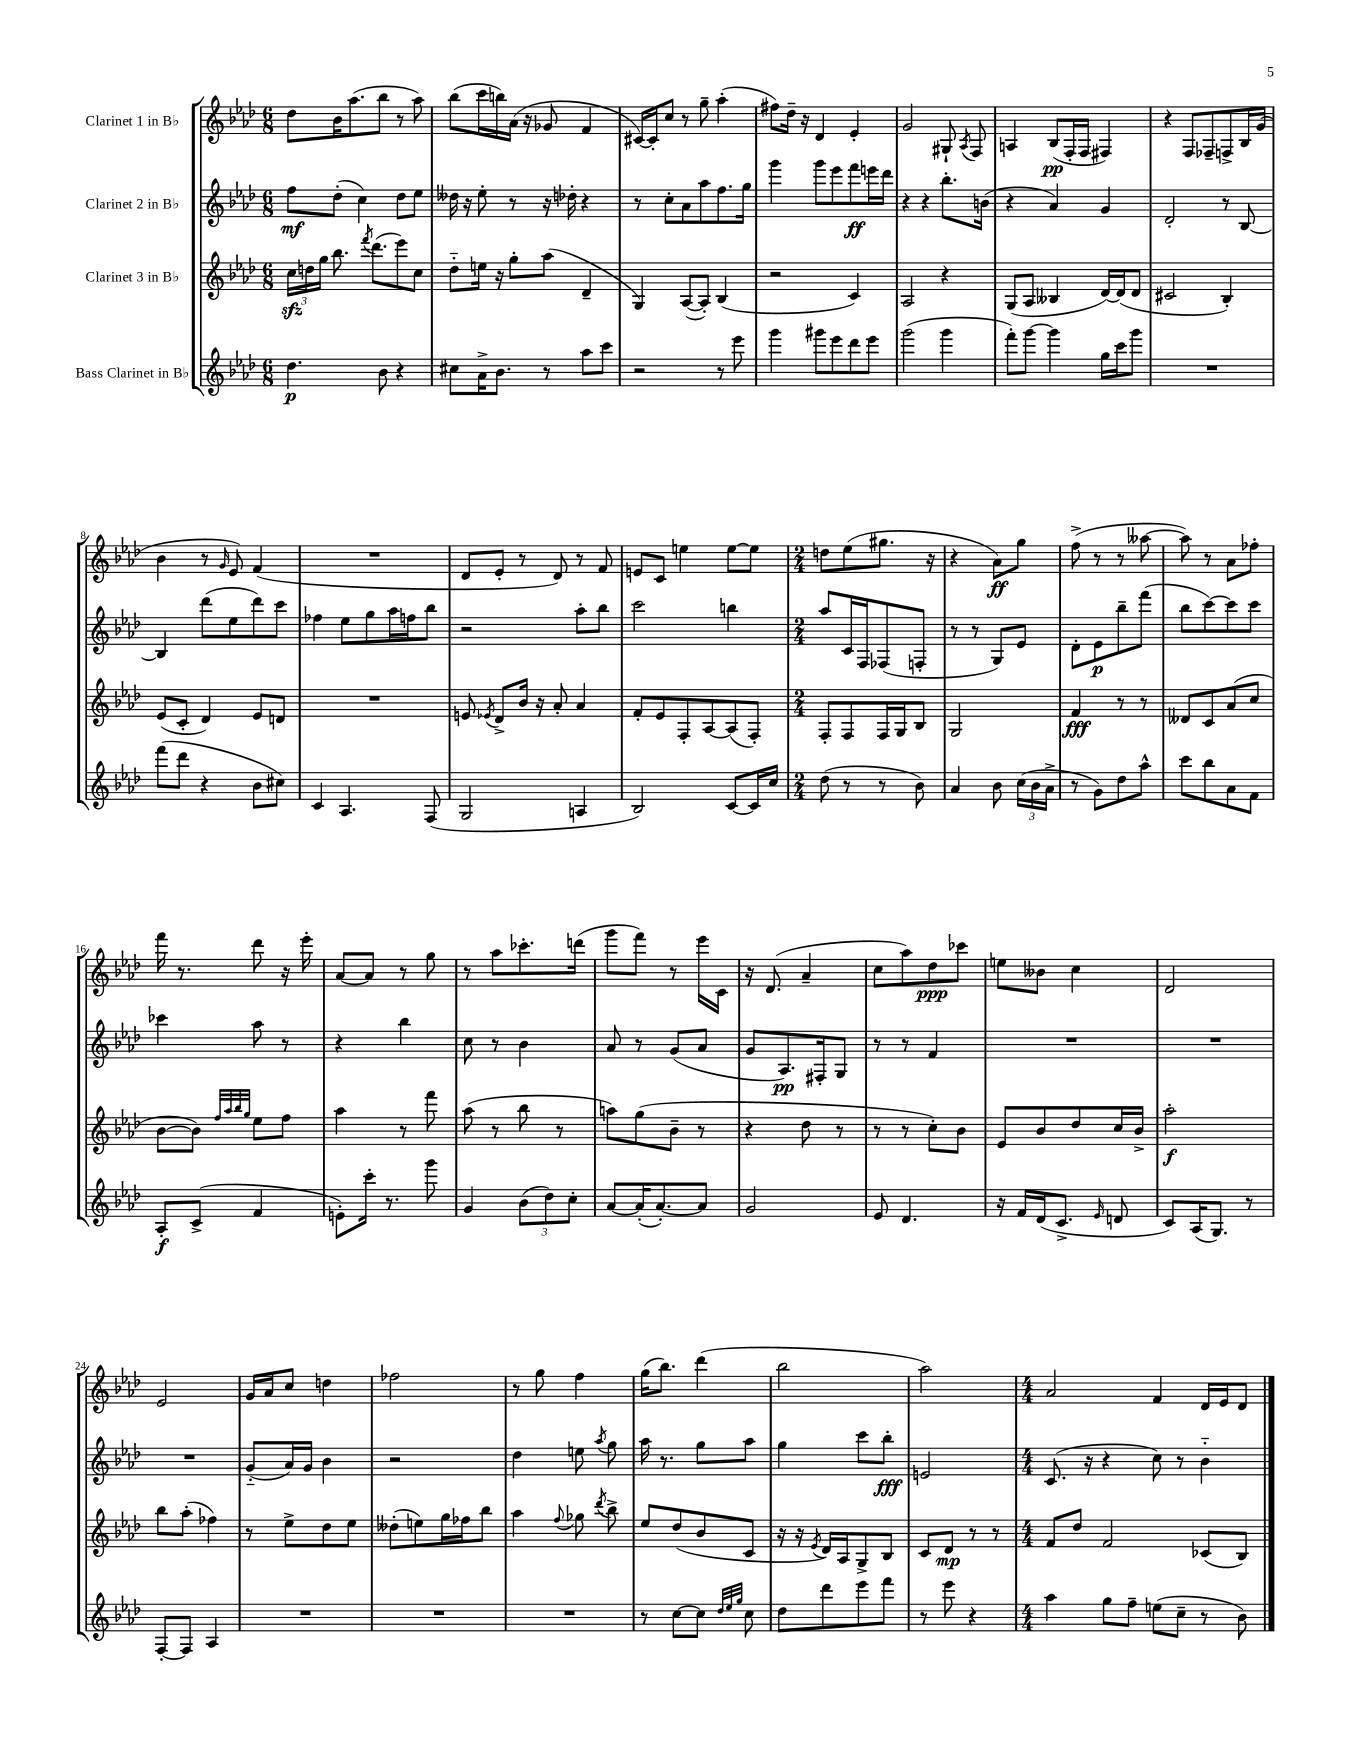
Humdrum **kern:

**kern	**kern	**kern	**kern
*staff4	*staff3	*staff2	*staff1
*clefG2	*clefG2	*clefG2	*clefG2
*k[b-e-a-d-]	*k[b-e-a-d-]	*k[b-e-a-d-]	*k[b-e-a-d-]
*M6/8	*M6/8	*M6/8	*M6/8
4.dd-	24cc	8ff	8dd-
.	24dd	.	.
.	24gg	.	.
.	8.bb-	(8dd-'	16b-
.	.	.	(8.aa-
.	.	4cc)	.
.	8qfff	.	.
.	(8.ddd-	.	.
8b-	.	.	8bb-
4r	8eee-)	8dd-	8r
.	8cc	8ee-	8aa-)
=	=	=	=
8cc#	8dd-'~	16dd--	(8bb-
.	.	16r	.
16a-^	16ee	8ee-'	16ccc
8.b-	16r	.	16bb)
.	8gg'	8r	(16a-
.	.	.	16r
8r	(8aa-	16r	8g-
.	.	16dd-'	.
8aa-	4d-~	4r	4f
8ccc	.	.	.
=	=	=	=
2r	4G)	8r	[16c#)
.	.	.	16c#']
.	.	8cc'	8cc
.	([8A-	8a-	8r
.	8A-'])	8aa-	8gg~
8r	(4B-	8.ff	(4aa-'
8eee-	.	.	.
.	.	16gg	.
=	=	=	=
4ggg	2r	4ggg	8ff#)
.	.	.	16dd-~
.	.	.	16r
8ggg#	.	8ggg	4d-
8eee-	.	8eee-	.
8ddd-	4c)	8fff	4e-'
8eee-	.	16eee	.
.	.	16ddd-	.
=	=	=	=
(2ggg	2A-	4r	2g
.	.	4r	.
4ggg	4r	8.bb-'	8G#`
.	.	.	8qA-
.	.	.	8F
.	.	(16b	.
=	=	=	=
8fff')	(8G	4r	4A
[8ggg	8A-	.	.
4ggg]	4B--	4a-)	(8B-
.	.	.	16F'
.	.	.	16F
16gg	[16d-)	4g	4F#)
16ccc	(16d-]	.	.
8ggg	8d-	.	.
=	=	=	=
2.r	2c#	2d-'	4r
.	.	.	8F
.	.	.	8F-~
.	4B-')	8r	8F^
.	.	[8B-	16B-
.	.	.	(16g
=	=	=	=
(8fff	(8e-	4B-]	4b-
8ddd-	8c'	.	.
4r	4d-)	(8ddd-	8r
.	.	.	16qqg
.	.	8ee-	8e-)
8b-	8e-	8ddd-)	(4f
8cc#)	8d	8ccc	.
=	=	=	=
4c	2.r	4ff-	2.r
4.A-	.	8ee-	.
.	.	8gg	.
.	.	16aa-	.
.	.	16ff	.
(8F	.	8bb-	.
=	=	=	=
2G	8e	2r	8d-
.	8qe-	.	.
.	8d-^	.	8e-'
.	16b-	.	8r
.	16r	.	.
.	8a-'	.	8d-)
4A	4a-	8aa-'	8r
.	.	8bb-	8f
=	=	=	=
2B-)	8f'	2ccc	8e
.	8e-	.	8c
.	8F'	.	4ee
.	[8A-	.	.
[8c	(8A-]	4bb	[8ee
16c]	8F')	.	8ee]
16cc	.	.	.
=	=	=	=
*M2/4	*M2/4	*M2/4	*M2/4
(8dd-	8F'	8aa-	8dd
8r	8F	16c	(8ee-
.	.	16F	.
8r	16F	(8F-	8.gg#
.	16G	.	.
8b-)	8B-	8F'	.
.	.	.	16r
=	=	=	=
4a-	2G	8r	4r
.	.	8r	.
8b-	.	8G)	8a-)
(24cc	.	8e-	8gg
24b-	.	.	.
24a-^	.	.	.
=	=	=	=
8r	4f	8d-'	(8ff^
8g)	.	8e-	8r
8dd-	8r	8bb-~	8r
8aa-^^	8r	(8fff	[8aa--
=	=	=	=
8ccc	8d--	8bb-	8aa--])
8bb-	8c	[8ccc)	8r
8a-	(8a-	8ccc]	8a-
8f	8cc	8ccc	8ff-'
=	=	=	=
8A-'	[8b-	4ccc-	16fff
.	.	.	8.r
(8c^	8b-])	.	.
.	32qqff	.	.
.	32qqaa-	.	.
.	32qqbb-	.	.
.	32qqgg	.	.
4f	8ee-	8aa-	8ddd-
.	8ff	8r	16r
.	.	.	16eee-'
=	=	=	=
8e')	4aa-	4r	[8a-
16ccc'	.	.	8a-]
8.r	.	.	.
.	8r	4bb-	8r
8ggg	8fff	.	8gg
=	=	=	=
4g	(8aa-	8cc	8r
.	8r	8r	8aa-
(12b-	8bb-	4b-	8.ccc-'
12dd-)	.	.	.
.	8r	.	.
12cc'	.	.	.
.	.	.	(16ddd
=	=	=	=
[8a-	8aa)	8a-	8ggg
(16a-']	(8gg	8r	8fff)
[8.a-')	.	.	.
.	8b-~	(8g	8r
8a-]	8r	8a-	16eee-
.	.	.	16c
=	=	=	=
2g	4r	8g	16r
.	.	.	(8.d-
.	.	8.A-)	.
.	8dd-	.	4a-~
.	.	16F#'	.
.	8r	8G	.
=	=	=	=
8e-	8r	8r	8cc
4.d-	8r	8r	8aa-)
.	8cc')	4f	8dd-
.	8b-	.	8ccc-
=	=	=	=
16r	8e-	2r	8ee
16f	.	.	.
(16d-	8b-	.	8b--
8.c^	.	.	.
.	8dd-	.	4cc
16qqe-	.	.	.
8d	16cc	.	.
.	16b-^	.	.
=	=	=	=
8c)	2aa-'	2r	2d-
(16A-	.	.	.
8.G)	.	.	.
8r	.	.	.
=	=	=	=
[8F'	8bb-	2r	2e-
8F]	(8aa-'	.	.
4A-	4ff-)	.	.
=	=	=	=
2r	8r	(8g'~	16g
.	.	.	16a-
.	8ee-^	16a-)	8cc
.	.	16g	.
.	8dd-	4b-	4dd
.	8ee-	.	.
=	=	=	=
2r	(8dd--'	2r	2ff-
.	8ee)	.	.
.	16gg	.	.
.	16ff-	.	.
.	8bb-	.	.
=	=	=	=
2r	4aa-	4dd-	8r
.	.	.	8gg
.	8qqff	.	.
.	8gg-	8ee	4ff
.	8qddd-	8qaa-	.
.	8bb-^	8gg	.
=	=	=	=
8r	8ee-	16aa-	(16gg
.	.	8.r	8.bb-)
[8cc	(8dd-	.	.
8cc]	8b-	8gg	(4ddd-
32qqdd-	.	.	.
32qqee-	.	.	.
32qqgg	.	.	.
8cc	8c	8aa-	.
=	=	=	=
8dd-	16r	4gg	2bb-
.	16r	.	.
.	8qe-	.	.
8ddd-	16d-)	.	.
.	16A-	.	.
8eee-	8G^	8ccc	.
8fff	8B-	8bb-'	.
=	=	=	=
8r	8c	2e	2aa-)
8eee-	8d-	.	.
4r	8r	.	.
.	8r	.	.
=	=	=	=
*M4/4	*M4/4	*M4/4	*M4/4
4aa-	8f	(8.c	2a-
.	8dd-	.	.
.	.	16r	.
8gg	2f	4r	.
8ff~	.	.	.
(8ee	.	8cc)	4f
8cc~	.	8r	.
8r	(8c-	4b-'~	16d-
.	.	.	16e-
8b-)	8B-)	.	8d-
==	==	==	==
*-	*-	*-	*-
